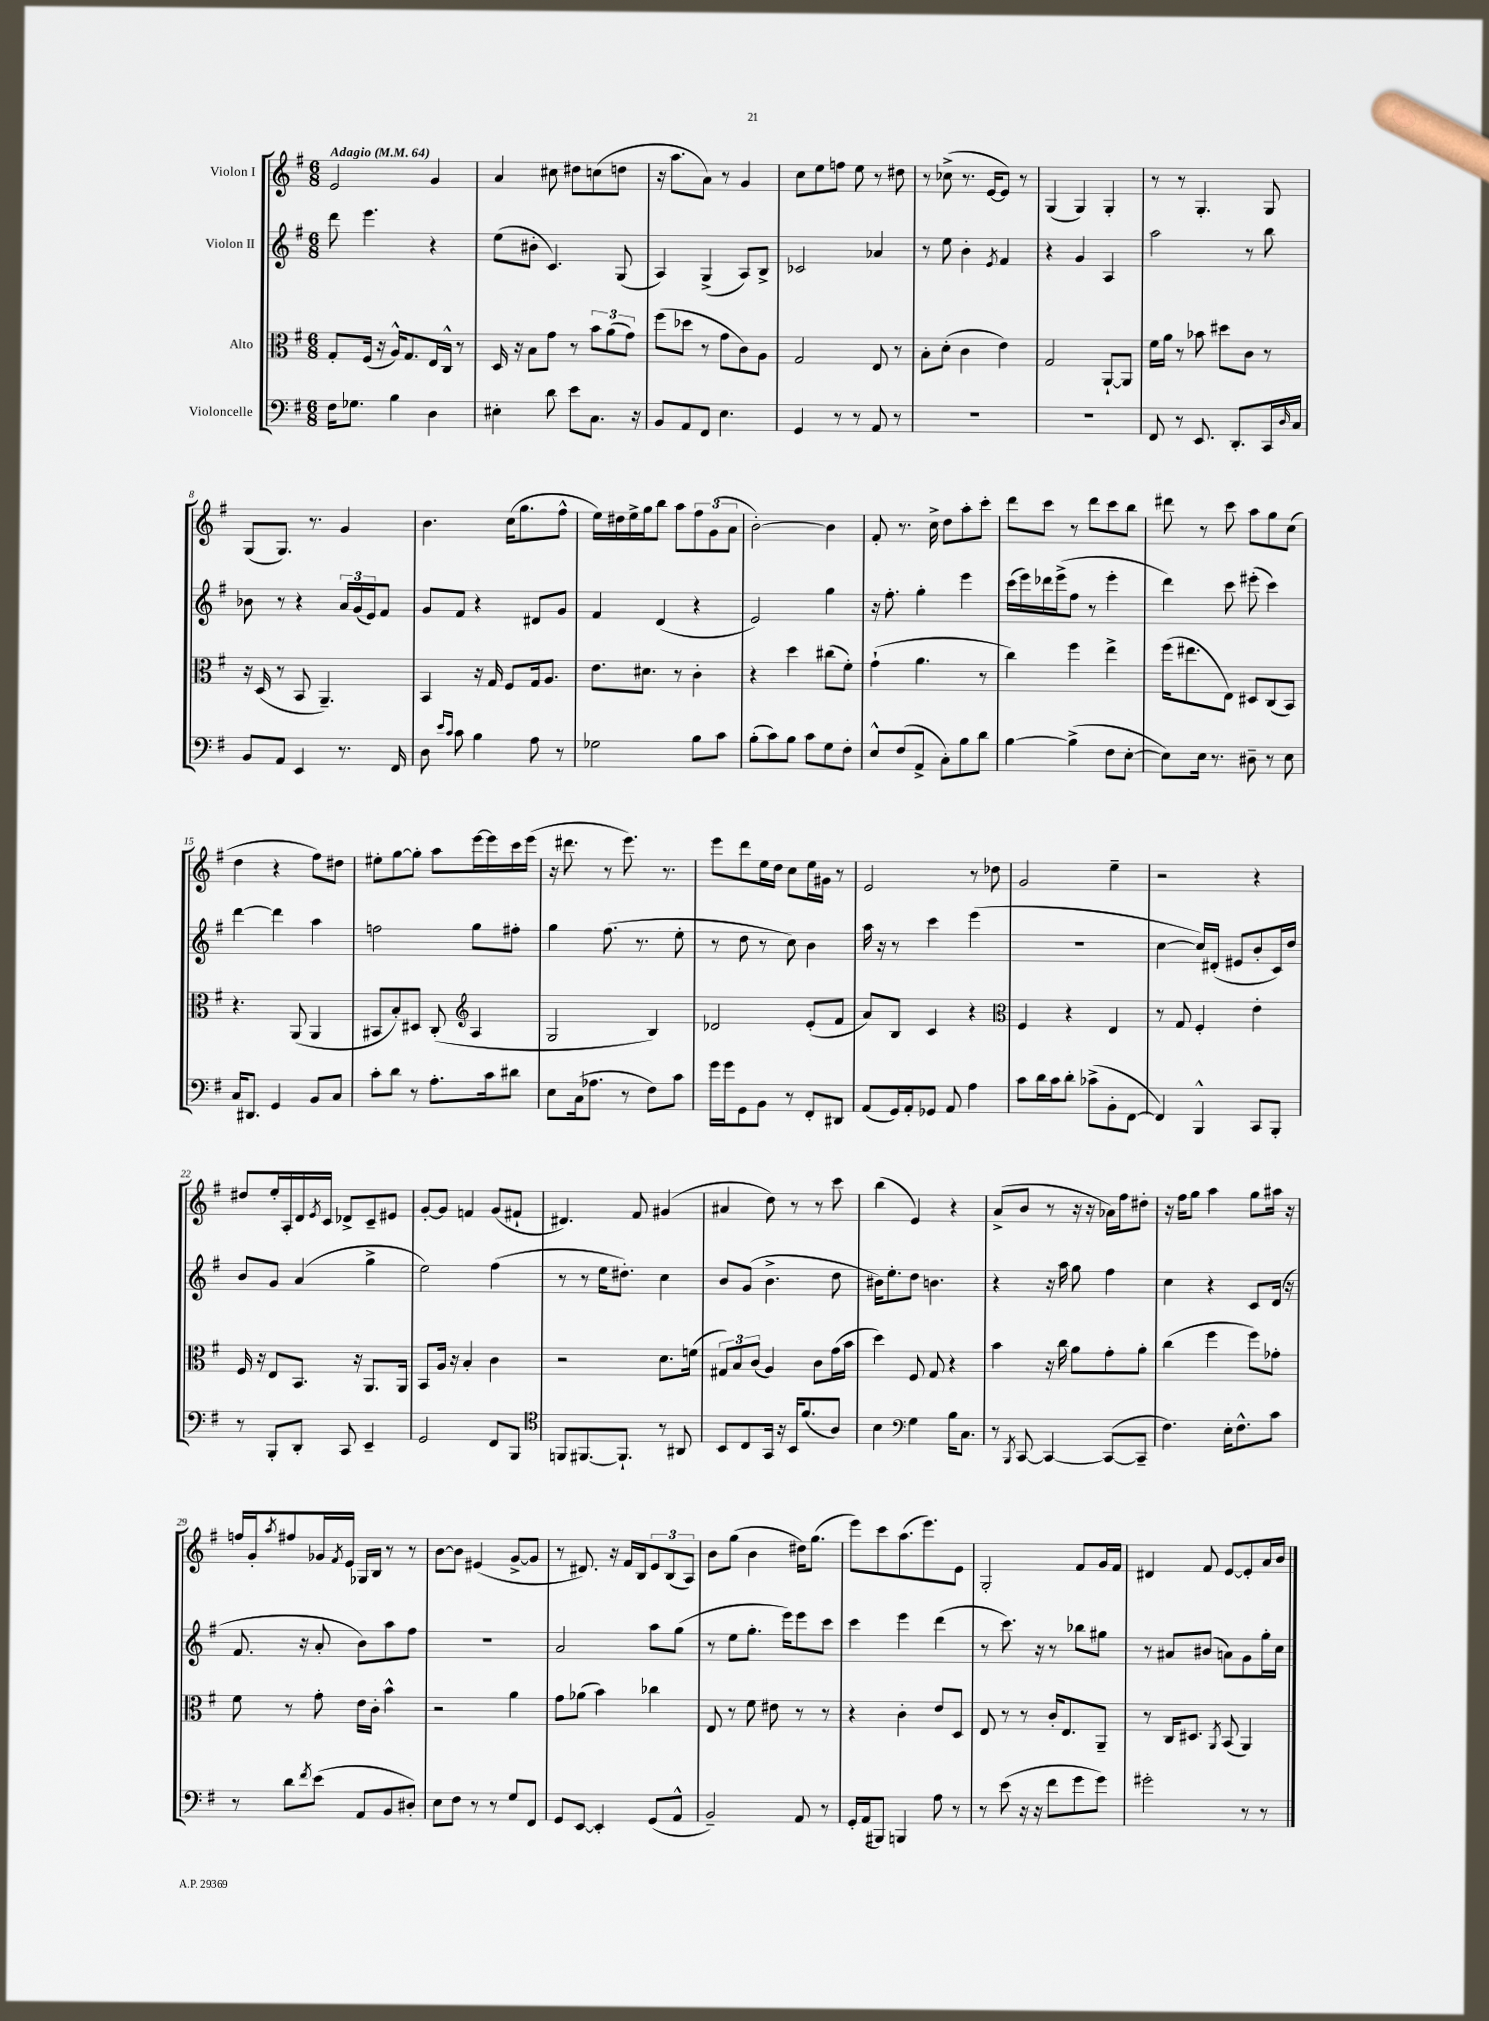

**kern	**kern	**kern	**kern
*staff4	*staff3	*staff2	*staff1
*clefF4	*clefC3	*clefG2	*clefG2
*k[f#]	*k[f#]	*k[f#]	*k[f#]
*M6/8	*M6/8	*M6/8	*M6/8
*MM64	*MM64	*MM64	*MM64
16F#\LK	8G'/L	8ddd\	2e/
8.G-\J	.	.	.
.	(16F#/Jk	4.eee\	.
.	16r	.	.
4B\	16A^^/LK)	.	.
.	8.G/	.	.
4D\	16E/L	4r	4g/
.	16C^^/JJ	.	.
.	8r	.	.
=	=	=	=
4E#'\	16D/	(8ee\L	4a/
.	16r	.	.
.	8B\L	8b#'\J	.
8d\	8g\J	4.c/)	8cc#\
8e\L	8r	.	8dd#\L
8.C\J	12b\L	.	(8cc\
.	(12a\	.	.
.	.	(8G/	8dd\J
.	12g\J)	.	.
16r	.	.	.
=	=	=	=
8BB/L	(8ff#\L	4A/)	16r
.	.	.	8.aa\L
8AA/	8dd-\J	.	.
8FF#/J	8r	(4G^/	8a\J)
4.E\	8g\L	.	8r
.	8c\)	8A/L)	4g/
.	8A\J	8B^/J	.
=	=	=	=
4GG/	2G/	2c-/	8cc\L
.	.	.	8ee\
8r	.	.	8ff\J
8r	.	.	8ee\
8AA/	8E/	4a-/	8r
8r	8r	.	8dd#\
=	=	=	=
2.r	8B'\L	8r	8r
.	(8d'\J	8ee\	(8cc-^\
.	4c\	4b'\	8.r
.	.	.	[16e/LK
.	.	8qe/	.
.	4e\)	4f#/	8e/]J)
.	.	.	8r
=	=	=	=
2.r	2G/	4r	(4G/
.	.	4g/	4G/)
.	[8AA`/L	4A/	4G'/
.	8AA/]J	.	.
=	=	=	=
8FF#/	16f#\LL	2aa\	8r
.	16a\JJ	.	.
8r	8r	.	8r
8.EE/	8b-\	.	4.G'/
.	8dd#\L	.	.
8.DD'/L	.	.	.
.	8c\J	8r	.
16CC/L	8r	8bb\	8G/
16qqD/	.	.	.
16C/JJ	.	.	.
=	=	=	=
8BB/L	16r	8b-\	(8G/L
.	(16D/	.	.
8AA/J	8r	8r	8.G/J)
4EE/	8BB/	4r	.
.	.	.	8.r
.	4.AA~/)	.	.
8.r	.	24a/LL	4g/
.	.	(24g/	.
.	.	24e/J)	.
.	.	8f#/J	.
16FF#/	.	.	.
=	=	=	=
8D\	4BB/	8g/L	4.b\
16qqe/LL	.	.	.
16qqc/JJ	.	.	.
8c\	.	8f#/J	.
4B\	16r	4r	.
.	16G/	.	.
.	8F#/L	.	(16cc\LK
.	.	.	8.gg\
8A\	16G/k	8d#/L	.
.	8.A/J	.	.
8r	.	8g/J	8ff#^^\J
=	=	=	=
2G-\	8.e\L	4f#/	16ee\LL)
.	.	.	16dd#\
.	.	.	16ee^\
.	8.d#\J	.	16gg\J
.	.	(4d/	8bb\J
.	8r	.	8aa\L
8B\L	4c'\	4r	12ff#\
.	.	.	(12g\
8c\J	.	.	.
.	.	.	12a\J
=	=	=	=
(8B'\L	4r	2e/)	[2b'\)
8c\)	.	.	.
8B\J	4dd\	.	.
8c\L	.	.	.
8G\	(8cc#\L	4gg\	4b\]
8F#'\J	8f#'\J)	.	.
=	=	=	=
8E^^/L	(4g`\	16r	8f#'/
.	.	8.ff#'\	.
(8F#/	.	.	8.r
8AA^/J	4.a\	4gg'\	.
.	.	.	16cc^\
8C'\L)	.	.	8dd\L
8B\	.	4eee\	8aa'\
8d\J	8r	.	8ccc'\J
=	=	=	=
[4B\	4cc\)	(16ccc\LL	8ddd\L
.	.	16eee\)	.
.	.	16ddd-\	8ccc\J
.	.	(16eee^\J	.
(4B^\]	4ff#\	8ff#\J	8r
.	.	8r	8ddd\L
8F#\L	4ee^\	4eee'\	8ccc\
[8E'\J	.	.	8bb\J
=	=	=	=
8E\]L)	(16ff#\LK	4ddd\)	8ddd#\
.	8.ee#\	.	.
16E\Jk	.	.	8r
8.r	.	.	.
.	8E\J)	8ccc\	8ccc\
8D#~\	8D#/L	(8eee#'\	8aa\L
8r	(8C/	4ccc\)	8gg\
8E\	8BB/J)	.	(8cc\J
=	=	=	=
16C/LK	4.r	[4ddd\	4dd\
8.DD#/J	.	.	.
4GG/	.	4ddd\]	4r
.	(8AA/	.	.
8BB/L	4AA/	4aa\	8ff#\L)
8C/J	.	.	8dd#\J
=	=	=	=
8c'\L	8BB#/L	2ff\	8ee#'\L
8d\J	8B'/)	.	[8gg\
8r	8D#/J	.	8gg'\]J
8.A'\L	(8C'/	.	8aa\L
*	*clefG2	*	*
.	4A/	8gg\L	[16eee\L
16c\k	.	.	16eee\]
8d#\J	.	8ff#'\J	16ccc\
.	.	.	(16eee\JJ
=	=	=	=
8E\L	2G/	4gg\	16r
.	.	.	8.ddd#\
(16C\k	.	.	.
8.A-\J	.	.	.
.	.	(8.ff#\	8r
8r	.	.	8.eee\)
.	.	8.r	.
8F#\L)	4B/)	.	.
.	.	.	8.r
8c\J	.	8ee'\	.
=	=	=	=
16g\LL	2d-/	8r	8eee\L
16g\J	.	.	.
8GG\	.	8dd\	8ddd\
8BB\J	.	8r	16ee\L
.	.	.	16dd\JJ
8r	.	8cc\)	8cc\L
8FF#'/L	(8e'/L	4b\	16ee\L
.	.	.	16g#\JJ
8DD#/J	8f#/J	.	8r
=	=	=	=
(8AA/L	8a/L)	16aa\	2e/
.	.	16r	.
16GG/L)	8B/J	8r	.
16AA'/J	.	.	.
8GG-/J	4c/	4ccc\	.
8AA/	.	.	.
4A\	4r	(4eee\	8r
.	.	.	8dd-\
=	=	=	=
*	*clefC3	*	*
8c\L	4F#/	2.r	2g/
16d\L	.	.	.
16c\J	.	.	.
8d'\J	4r	.	.
(8c-^\L	.	.	.
8BB'\	4E/	.	4ee~\
[8FF#\J	.	.	.
=	=	=	=
4FF#/])	8r	[4cc\	2r
.	8G/	.	.
4BBB^^/	4F#'/	16cc/]LL)	.
.	.	(16d#'/JJ	.
.	.	8e#/L	.
8CC/L	4e'\	8b'/	4r
8BBB'/J	.	16c/L)	.
.	.	16dd/JJ	.
=	=	=	=
8r	16F#/	8b/L	8dd#/L
.	16r	.	.
8BBB'/L	8E/L	8g/J	16ee'/L
.	.	.	16A'/
8DD'/J	8.BB/J	(4a/	16d/
.	.	.	8qe/
.	.	.	16c/JJ
8CC/	.	.	8d-^/L
.	16r	.	.
4EE~/	8.AA/L	4gg^\	8c~/
.	.	.	8e#/J
.	16AA/Jk	.	.
=	=	=	=
2GG/	8BB/L	2ee\)	[8g'/L
.	16A/Jk	.	8g/]J
.	16r	.	.
.	4B'/	.	4f/
8FF#/L	4c\	(4ff#\	(8g/L
8BBB/J	.	.	8f#`/J
=	=	=	=
*clefC4	*	*	*
8FF/L	2r	8r	4.d#/)
[8.FF#/	.	8r	.
.	.	16ee\LK	.
8.FF#`/]J	.	8.dd#'\J)	.
.	.	.	8f#/
8r	8.d\L	4cc\	(4g#/
8AA#/	.	.	.
.	(16f\Jk	.	.
=	=	=	=
8BB/L	12G#/L)	8b/L	4a#/
.	12B/	.	.
8C/	.	(8g/J	.
.	(12c/J	.	.
16GG/Jk	4A/)	4.b^\	8dd\)
16r	.	.	.
16BB/LK	.	.	8r
(8.f#/	.	.	.
.	8c\L	.	8r
8A/J)	(16g\L	8dd\	8ccc\
.	16b\JJ	.	.
=	=	=	=
4B\	4dd\)	16b#\LK)	(4bb\
.	.	8.ee'\	.
*clefF4	*	*	*
4G\	8F#/	8dd\J	4e/)
.	8G/	4.b\	.
16B\LK	4r	.	4r
8.C\J	.	.	.
=	=	=	=
8r	4b\	4r	(8a^/L
8qBBB/	.	.	.
[8CC/	.	.	8b/J
4CC/_	16r	16r	8r
.	16cc\	16aa\	.
.	8a\L	8gg\	16r
.	.	.	16r
(8CC/_L	8g'\	4ff#\	16a-\LL)
.	.	.	16ff#\J
8CC~/]J	8a'\J	.	8dd#'\J
=	=	=	=
4.F#\)	(4cc\	4cc\	16r
.	.	.	16ff#\LK
.	.	.	8gg\J
.	4ff#\	4r	4aa\
16E'\LK	.	.	.
8.F#^^\	.	.	.
.	8ff#\L)	8c/L	8gg\L
8c\J	8g-'\J	(16d/Jk	16aa#\Jk
.	.	16r	16r
=	=	=	=
8r	8f#\	8.f#/	16ff/LL
.	.	.	16g'/J
.	.	.	8qaa/
8d\L	8r	.	8ff#/
.	.	16r	.
8qf#/	.	.	.
(8e\J	8g'\	8a'/	16g-/L
.	.	.	8qf#/
.	.	.	16e/JJ
8AA/L	16e\LL	8b\L)	16G-/LL
.	16c'\JJ	.	16B/JJ
8BB/	4b^^\	8aa\	8r
8D#'/J)	.	8ff#\J	8r
=	=	=	=
8E\L	2r	2.r	[8b\L
8F#\J	.	.	8b\]J
8r	.	.	(4e#/
8r	.	.	.
8G/L	4a\	.	[8g^/L
8FF#/J	.	.	8g/]J
=	=	=	=
8GG/L	8g\L	2a/	8r
[8EE/J	(8a-\J	.	8.d#/)
4EE'/]	4b\)	.	.
.	.	.	16r
.	.	.	16f#/LL
.	.	.	16B/J
(8GG/L	4cc-\	8aa\L	12e/
.	.	.	(12B/
8AA^^/J	.	(8gg\J	.
.	.	.	12A/J)
=	=	=	=
2BB~/)	8E/	8r	8b\L
.	8r	8ee\L	(8gg\J
.	8f#\	8.gg'\J	4b\
.	8e#\	.	.
.	.	16eee\LK)	.
8AA/	8r	8eee\	16dd#\LK)
.	.	.	(8.gg\J
8r	8r	8ccc\J	.
=	=	=	=
16GG'/LL	4r	4ccc\	8eee\L)
(16AA/J	.	.	.
8BBB#/J)	.	.	8ccc\
4BBB/	4c'\	4eee\	(8.aa\
.	.	.	8.eee\)
8A\	8e/L	(4ddd\	.
8r	8D/J	.	8e\J
=	=	=	=
8r	8E/	8r	2G'/
(8e\	8r	8.ccc\)	.
16r	8r	.	.
16r	.	16r	.
8f#\L	16c'/LK	8r	.
.	8.E/	.	.
8g\	.	8bb-\L	8f#/L
8g\J)	8AA~/J	8gg#\J	16g/L
.	.	.	16f#/JJ
=	=	=	=
2g#'\	8r	8r	4d#/
.	16C/LK	8a#/L	.
.	8.D#/J	.	.
.	.	(8b#/J	8f#/
.	8qAA/	.	.
.	(8BB/	8a\L)	[8e/L
8r	4AA/)	8g\	8e'/]
8r	.	16gg'\L	16a/L
.	.	16cc\JJ	16b/JJ
==	==	==	==
*-	*-	*-	*-
